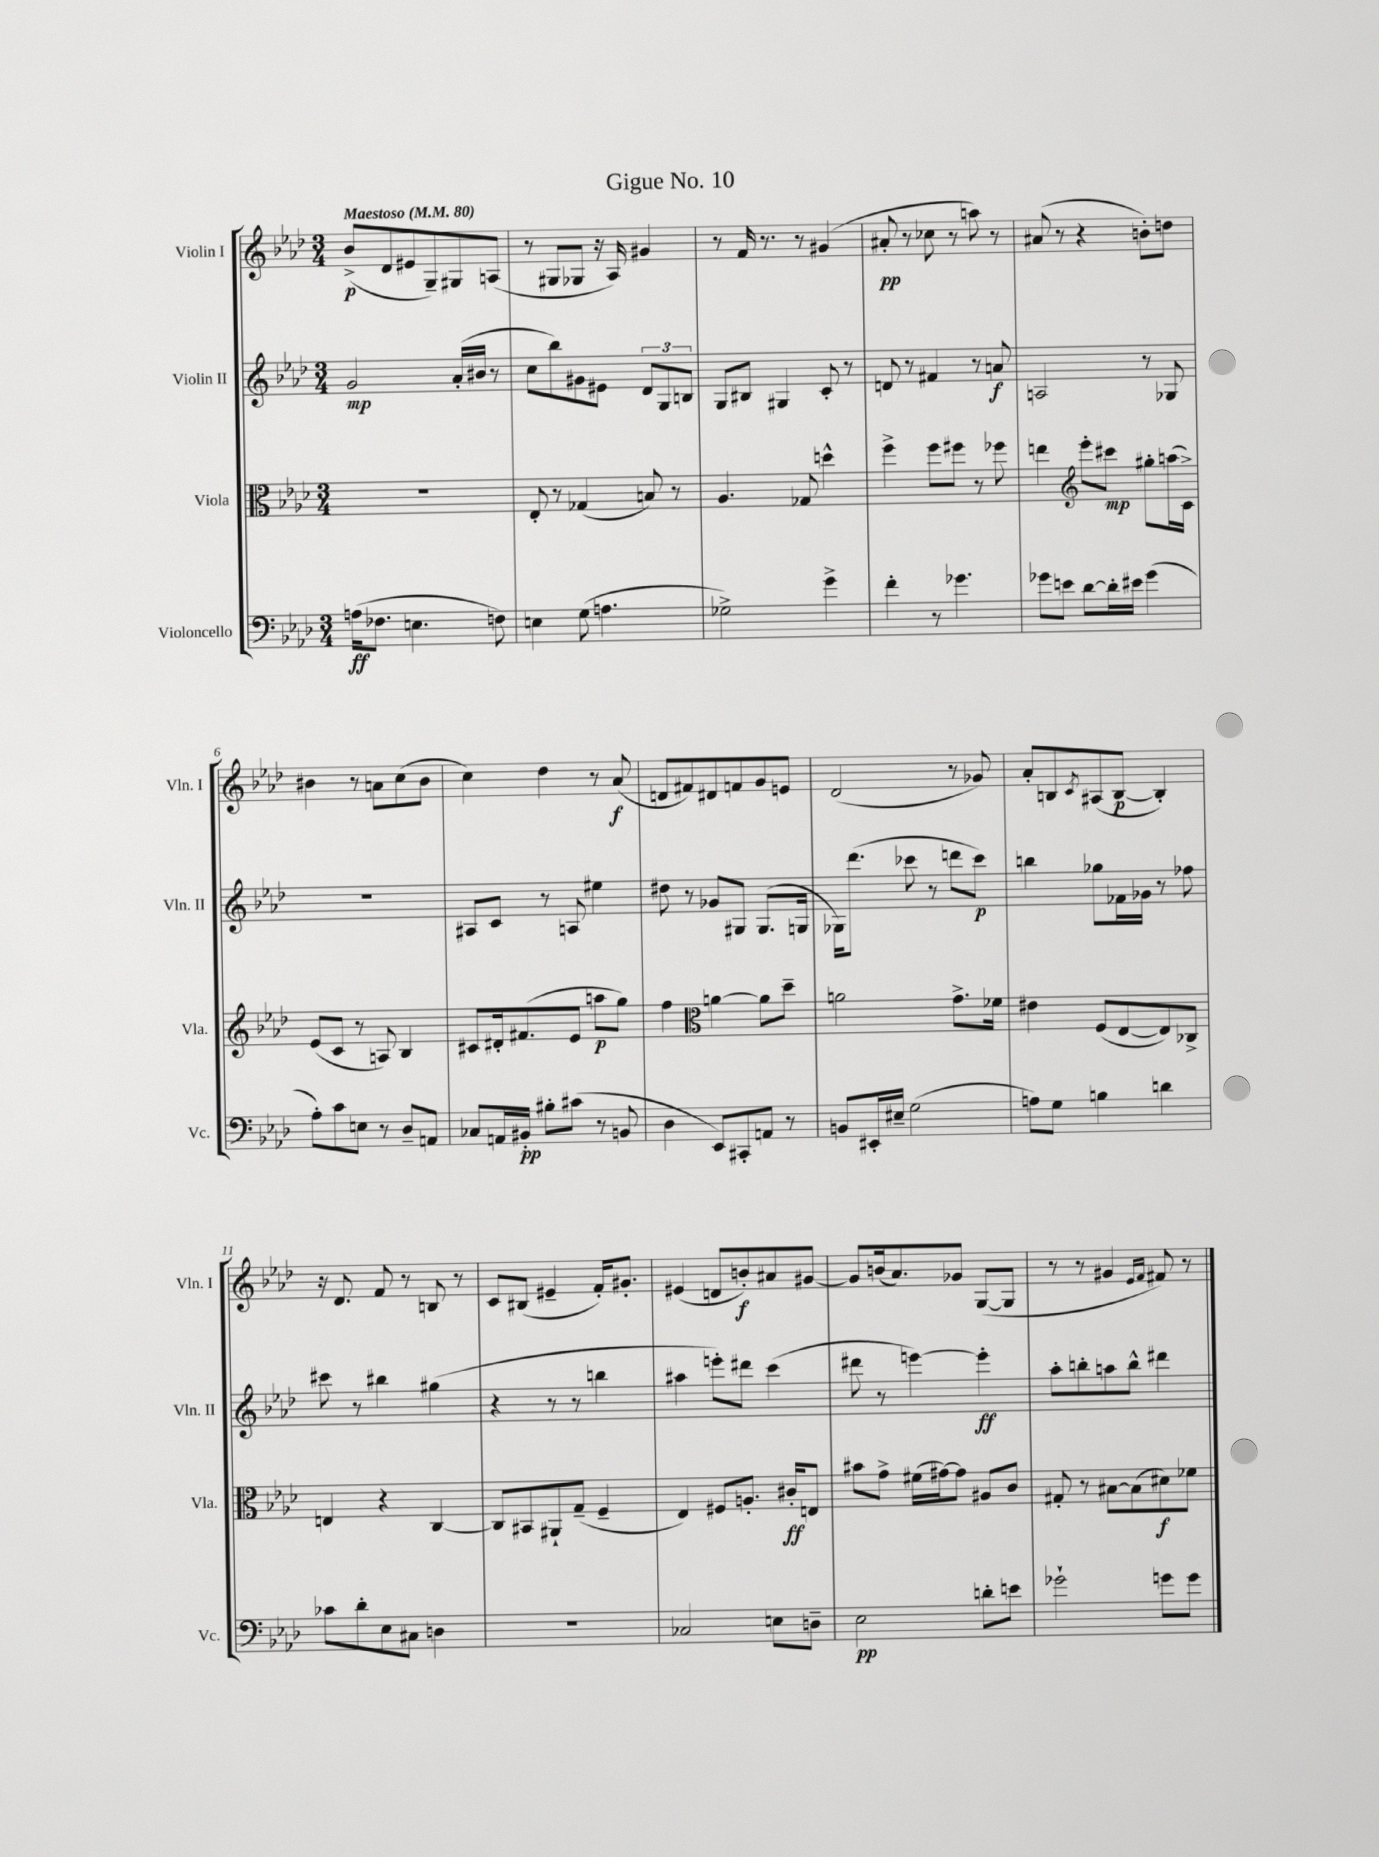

**kern	**kern	**kern	**kern
*staff4	*staff3	*staff2	*staff1
*clefF4	*clefC3	*clefG2	*clefG2
*k[b-e-a-d-]	*k[b-e-a-d-]	*k[b-e-a-d-]	*k[b-e-a-d-]
*M3/4	*M3/4	*M3/4	*M3/4
*MM80	*MM80	*MM80	*MM80
(16A\LK	2.r	2g/	(8b-^/L
8.F-\J	.	.	.
.	.	.	8d-/
4.E\	.	.	8e#/
.	.	.	8G~/)
.	.	(16a-'/LL	8G#/
.	.	16b#/JJ	.
8F\)	.	8r	(8A/J
=	=	=	=
4E\	8E-'/	8cc\L	8r
.	8r	8bb-\)	8G#/L
(8G\	(4G-/	8g#\	8G-/J
4.A\	.	8e#\J	16r
.	.	.	16A-/)
.	8B/)	12d-/L	4g#/
.	.	12G/	.
.	8r	.	.
.	.	12B/J	.
=	=	=	=
2G-^\)	4.A-/	8G/L	8r
.	.	8B#/J	16f/
.	.	.	8.r
.	.	4G#/	.
.	8G-/	.	8r
4g^\	4dd^^\	8c'/	(4g#/
.	.	8r	.
=	=	=	=
4f'\	4ff^\	8d/	8a#'/
.	.	8r	8r
8r	8ff\L	4f#/	8cc-\
4.g-\	8ff#\J	.	8r
.	8r	8r	8aa\)
.	8ff-\	8a/	8r
=	=	=	=
8g-\L	4ee\	2A/	(8a#/
8e\J	.	.	8r
*	*clefG2	*	*
[8d-\L	8eee-'\L	.	4r
16d-'\]L	8ccc#\J	.	.
16e#\JJ	.	.	.
(4g-\	8gg#'\L	8r	8b'\L)
.	(16aa\L	8G-/	8dd\J
.	16c^\JJ)	.	.
=	=	=	=
8A-'\L)	(8e-/L	2.r	4b#\
8c\	8c/J	.	.
8E\J	8r	.	8r
8r	8A/)	.	8a\L
8D-~/L	4B-/	.	(8cc\
8AA/J	.	.	8b#\J
=	=	=	=
8C-/L	8c#/L	8A#/L	4cc\)
16AA/L	16d#'/k	8c/J	.
16BB#'/JJ	(8.f#/	.	.
8B#'\L	.	8r	4dd-\
(8c#\J	8e-/J	8A/	.
8r	8aa\L	4ee#\	8r
8BB/	8gg\J)	.	(8a-/
=	=	=	=
4D-\	4ff\	8dd#\	8d/L
.	.	8r	8f#/)
*	*clefC3	*	*
8EE-/L)	[4a\	8g-/L	8d#/
8CC#'/	.	8G#/J	8f/
8AA/J	8a\]L	(8.G#/L	8g/
8r	8dd-~\J	.	8e/J
.	.	16G/Jk	.
=	=	=	=
8BB/L	2a\	16G-\LK)	(2d-/
.	.	(8.ddd-\J	.
16EE#'/L	.	.	.
16E#~/JJ	.	.	.
(2G\	.	8ccc-\	.
.	.	8r	.
.	8.g^\L	8ddd\L	8r
.	.	8ccc-\J)	8g-/)
.	16f-\Jk	.	.
=	=	=	=
8A\L)	4e#\	4bb\	8a-'/L
8G\J	.	.	8B/
.	.	.	8qc/
4B\	(8F/L	8gg-\L	(8A#/
.	[8E-/	16f-\L	[8B/J
.	.	16g-\JJ	.
4d\	8E-/])	8r	4B'/])
.	8C-^/J	8ff-\	.
=	=	=	=
8c-\L	4E/	8ccc#\	16r
.	.	.	8.d-/
8d-'\	.	8r	.
8E-\	4r	4bb#\	8f/
8C#\J	.	.	8r
4D\	[4C/	(4gg#\	8B/
.	.	.	8r
=	=	=	=
2.r	8C/]L	4r	8c/L
.	8BB#/	.	(8B#/J
.	8AA#`/	8r	4e#~/
.	(8G~/J	8r	.
.	4F~/	4bb\	16f'/LK)
.	.	.	8.g#'/J
=	=	=	=
2C-/	4E-/)	4aa#\	(4e#/
.	8F#/L	8eee'\L)	8d/L
.	8.A'/J	8ddd#\J	8b'/)
8E\L	.	(4ccc\	8a#/
.	16c#'/LK	.	.
8D~\J	8E/J	.	[8g#/J
=	=	=	=
2E-\	8b#\L	8ddd#\	8g#/]L
.	8g^\J	8r	(16b/k
.	.	.	8.a-/)
.	(16f#\LL	[4eee\)	.
.	[16g#\J)	.	.
.	8g#\]J	.	8g-/J
8d'\L	8A#/L	4eee'\]	([8G/L
8e\J	8c/J	.	8G/]J
=	=	=	=
2g-`\	8G#'/	8aa-'\L	8r
.	8r	8bb'\	8r
.	[8B#\L	8aa\	4g#/
.	(8B#\]	8bb^^\J	.
.	.	.	16qqe-/LL
.	.	.	16qqf/JJ
8g\L	8d#\)	4ddd#\	8f#/)
8g\J	8f-\J	.	8r
==	==	==	==
*-	*-	*-	*-
